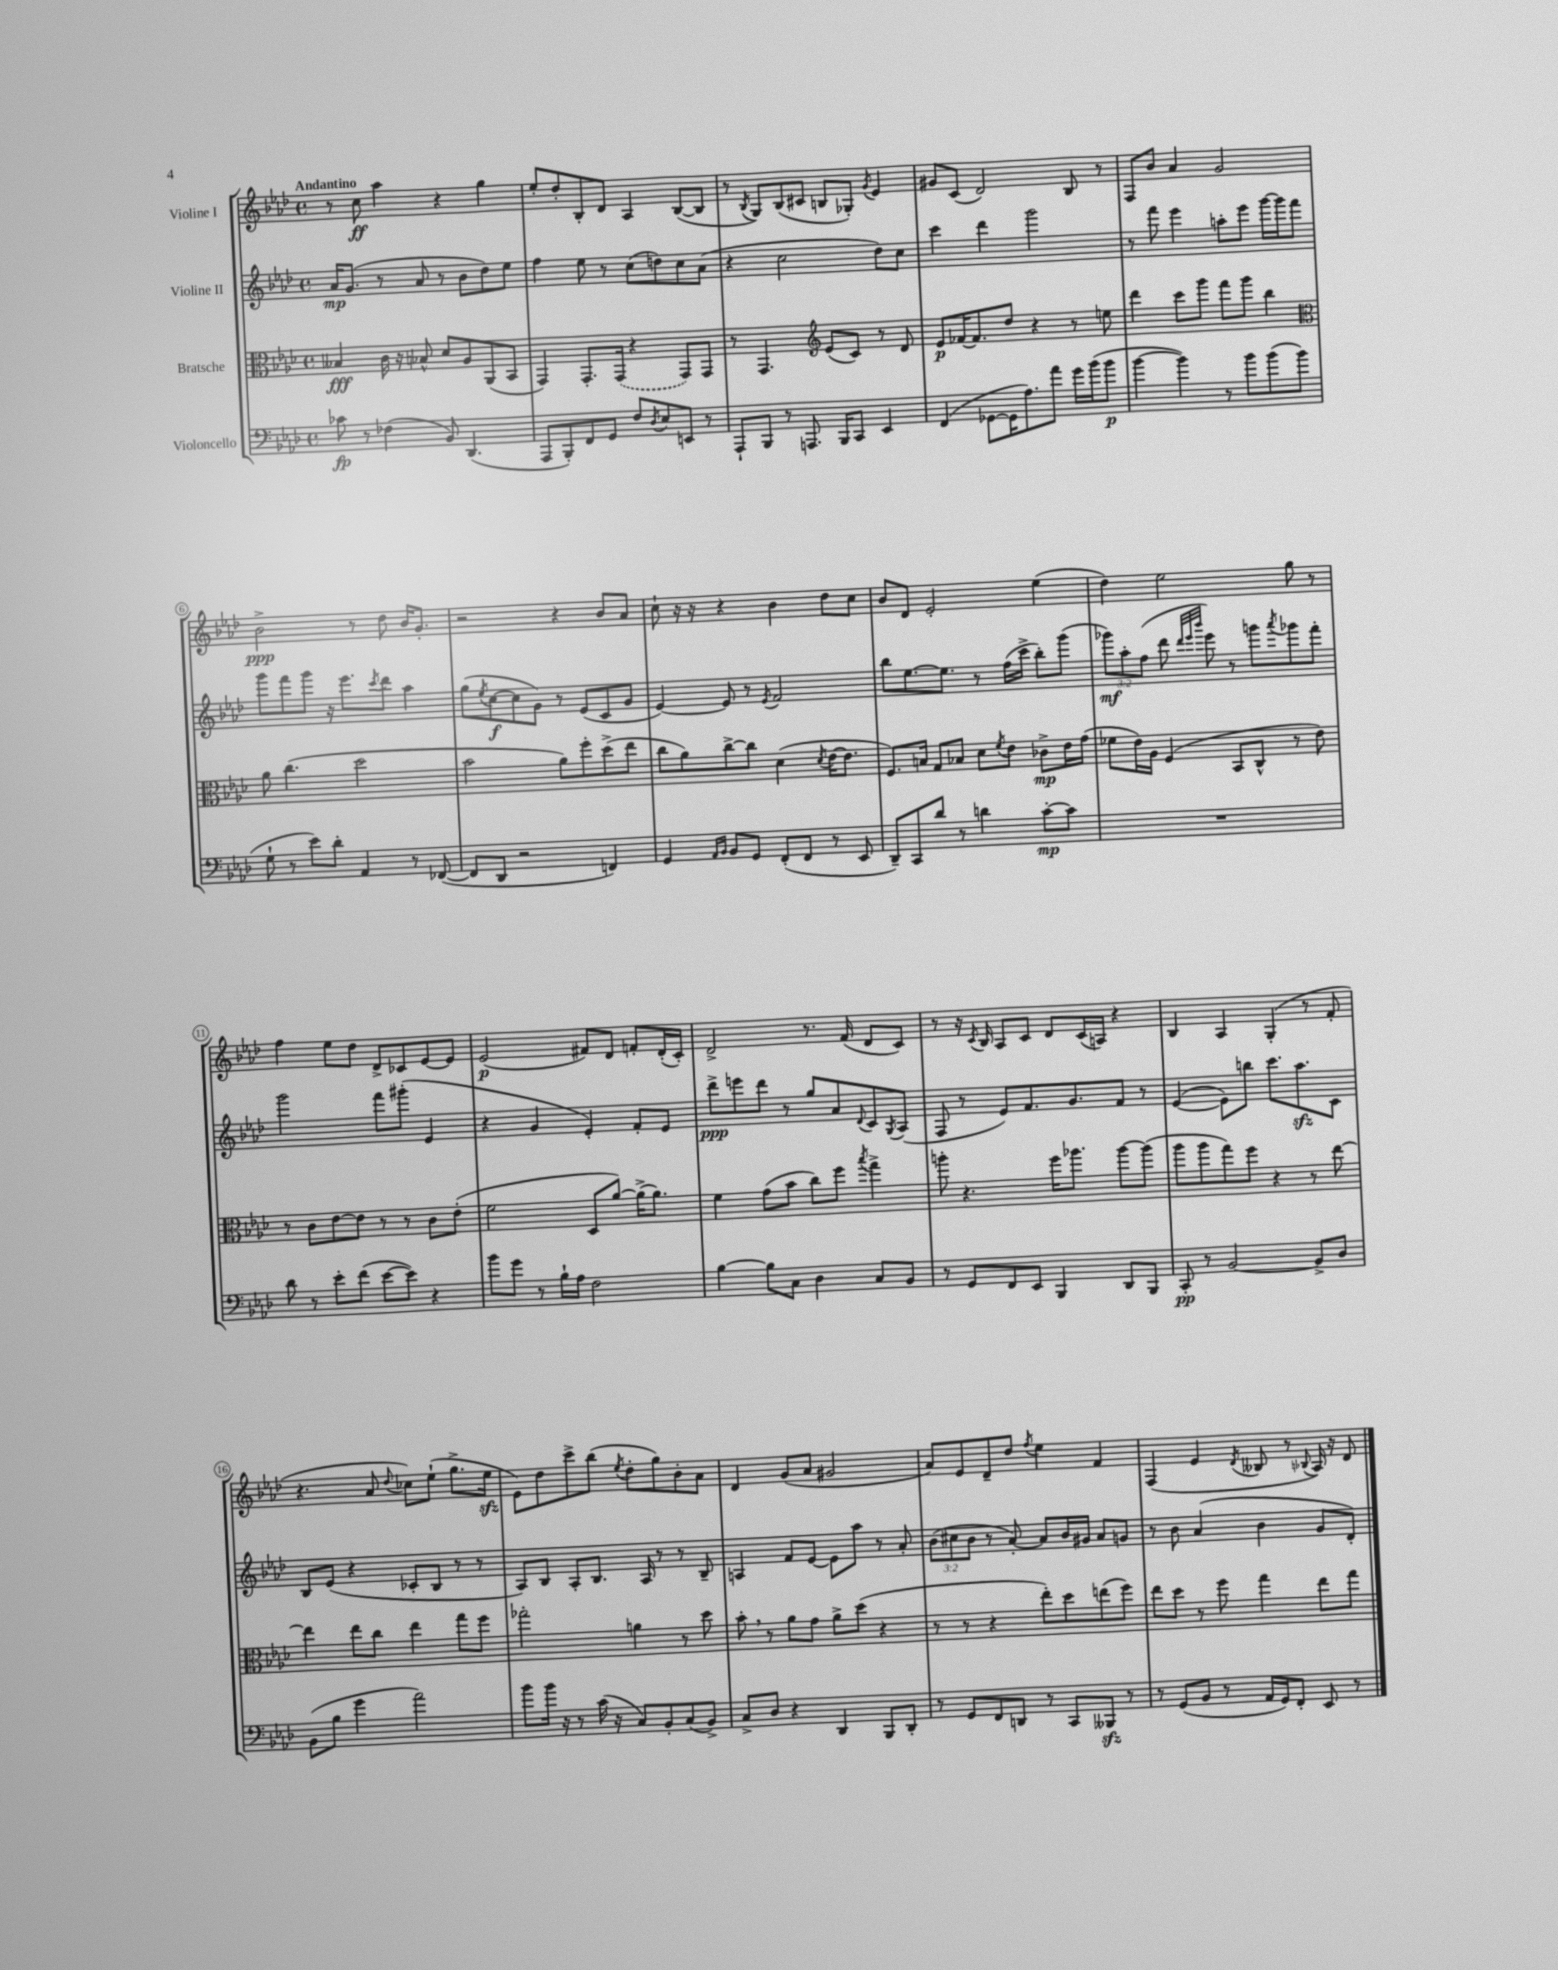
<<
\new StaffGroup <<
\new Staff = "s0" \with { instrumentName = "Violine I" } {
    \clef treble \key aes \major \defaultTimeSignature \time 4/4 \tempo "Andantino"
    r8 c''8\ff aes''4 r4 g''4 |
    ees''8-. des''8-. bes8-. des'8 aes4 bes8~( bes8 |
    r8 \acciaccatura { bes8 } g8) bes8( cis'8 b8 ges8-.) \acciaccatura { g'8 } ees'4 |
    gis'8 c'8( des'2) bes8 r8 |
    f8 bes'8 aes'4 g'2 |
    bes'2->\ppp r8 des''8 bes'16 g'8.-. |
    r2 r4 bes'8 aes'8 |
    c''8-! r16 r16 r4 bes'4 des''8 c''8 |
    bes'8 des'8 ees'2-. ees''4( |
    des''4) ees''2 g''8 r8 |
    f''4 ees''8 des''8 des'8-> ces'8 ees'8~ ees'8 |
    ees'2\p( fis'8) des'8 f'8-. des'16-.( c'16-.) |
    des'2-> r8. f'16( des'8 c'8) |
    r8 r16 \acciaccatura { c'8 } bes16 aes8 c'8 des'8 c'16( a16) r4 |
    bes4 aes4 g4-.( r8 f'8-. |
    r4. aes'8 \appoggiatura { des''8 } ces''8) ees''8-!( g''8.-> ees''16\sfz |
    ees'8) des''8 c'''8-> bes''8( \acciaccatura { ees''8 } des''8-. g''8) bes'8-. aes'8 |
    des'4 g'8( aes'8 gis'2 |
    aes'8) ees'8 des'8-- des''8 \acciaccatura { f''8 } ees''4 f'4 |
    f4( ees'4 \acciaccatura { des'8 } beses8 r8 \appoggiatura { bes8 } aes16) r16 des'8 \bar "|." |
}
\new Staff = "s1" \with { instrumentName = "Violine II" } {
    \clef treble \key aes \major \defaultTimeSignature \time 4/4 \override Staff.TupletNumber.text = #tuplet-number::calc-fraction-text
    aes'16\mp g'8.( r8 aes'8 r8 bes'8 des''8) ees''8 |
    f''4 ees''8 r8 c''8( d''8) c''8 aes'8( |
    r4 c''2 des''8) c''8 |
    c'''4 des'''4 g'''2 |
    r8 f'''8 ees'''4 a''8-. ees'''8 g'''16~ g'''16 f'''8 |
    g'''8 f'''8 g'''8 r16 ees'''8. \acciaccatura { c'''8 } des'''8 aes''4 |
    g''8( \acciaccatura { ees''8 } c''8~\f c''8 g'8) r8 ees'8( c'8 g'8 |
    ees'4~) ees'8 r8 \acciaccatura { ees'8 } f'2 |
    bes''8 ees''8.~ ees''8. r8 f''16( c'''16-> bes''8-.) g'''8( |
    \tuplet 3/2 { ges'''8\mf) aes''8-. f''8( } des'''8 \grace { des'''32 ees'''32 bes'''32 } ees'''8) r8 g'''8 \acciaccatura { aes'''8 } ges'''8 f'''8-. |
    g'''2 f'''8 gis'''8-.( ees'4 |
    r4 g'4 ees'4-.) f'8-. ees'8 |
    des'''8->\ppp e'''8 des'''8 r8 g''8 aes'8 \appoggiatura { des'8 } c'8 \acciaccatura { g8 } aes8( |
    f8 r8 ees'8) f'8. g'8. f'8 r8 |
    ees'4~( ees'8) b''8 c'''8. aes''8.\sfz c'8 |
    bes8 ees'8( r4 ces'8-. bes8 r8 r8 |
    aes8) bes8 aes8-. bes8. aes16 r8 r8 bes8-- |
    a4 f'8 ees'8~ ees'8 aes''8 r8 aes'8-. |
    \tuplet 3/2 { bes'8( cis''8 bes'8 } r8 aes'8~-.) aes'8 bes'16 gis'16 aes'8 g'8 |
    r8 bes'8 aes'4( bes'4 g'8 des'8-.) \bar "|." |
}
\new Staff = "s2" \with { instrumentName = "Bratsche" } {
    \clef alto \key aes \major \defaultTimeSignature \time 4/4
    beses4\fff c'16 r16 bes8-^ des'8 aes8 aes,8( bes,8 |
    g,4) g,8.-. \once \slurDashed g,16( r4 g,8) g,8 |
    r8 g,4. \clef treble ees'8( c'8) r8 des'8 |
    ees'8\p fes'16~ fes'8. des''8 r4 r8 e''8 |
    des'''4 c'''8 g'''8 f'''8 g'''8 bes''4 |
    \clef alto aes'8 c''4.( des''2 |
    bes'2 aes'8) f''8-. des''8->( ees''8 |
    c''8 aes'8) c''8~-> c''8 des'4( \acciaccatura { des'8 } ees'16~ ees'8. |
    f8.) b16 g8 bes8 des'8 \acciaccatura { f'8 } ees'8 ces'8->\mp ees'16 g'16( |
    fes'8 ees'16) aes16 f4( bes,8 c8-^ r8 ees'8) |
    r8 c'8 ees'8~ ees'8 r8 r8 c'8 ees'8-.( |
    f'2 des8 aes'8~) aes'16->( aes'8.) |
    f'4 g'8( bes'8 c''8) f''8 \acciaccatura { bes''8 } g''4-> |
    a''8-. r4. f''16 aes''8. aes''8~ aes''8( |
    aes''8 aes''8 g''8) f''8 r4 r8 ees''8~ |
    ees''4 ees''8 c''8 ees''4 g''8 f''8 |
    ges''2-. a'4 r8 des''8 |
    bes'8-. \breathe r8 aes'8 g'8 aes'8-> des''8( r4 |
    r8 r8 r4 ees''8-.) des''8 e''8( f''8) |
    ees''8 des''8 r8 f''8 g''4 ees''8 g''8 \bar "|." |
}
\new Staff = "s3" \with { instrumentName = "Violoncello" } {
    \clef bass \key aes \major \defaultTimeSignature \time 4/4
    ces'8\fp r8 fes4( bes,8) des,4.( |
    aes,,8 bes,,8-.) f,8 g,8 f8 \acciaccatura { des8 } ees8 e,8 r8 |
    aes,,8-! bes,,8 r8 a,,8. bes,,16 c,8 ees,4 |
    f,4( ges,8~ ges,16 aes8.) aes'8 g'16 bes'16( bes'8\p |
    bes'4~ bes'4) r8 bes'8 bes'8( bes'8 |
    g8-! r8 ees'8) des'8-. aes,4 r8 fes,8~( |
    fes,8 des,8 r2 f,4) |
    g,4 \grace { aes,16 bes,16 } bes,8 g,8 f,8-.( f,8 r8 ees,8 |
    des,8--) c,8 des'8 r8 d'4 c'8~-.\mp c'8 |
    R1 |
    des'8 r8 ees'8-. f'8( ees'8~ ees'8) r4 |
    bes'8 g'8 r8 bes16-! aes16 f2 |
    bes4~ bes8 c8 des4 c8 bes,8 |
    r8 g,8 f,8 ees,8 bes,,4 des,8 bes,,8 |
    c,8-.\pp r8 bes,2~ bes,8-> des8 |
    bes,8( bes8 g'4 aes'2) |
    bes'8 bes'16 r16 r8 c'16( r16 c8) bes,8-. c8( bes,8->) |
    c8-> des8 r4 des,4 bes,,8 des,8-. |
    r8 g,8 f,8 d,8 r8 c,8 beses,,8\sfz r8 |
    r8 g,8( bes,8 r8 aes,16 g,16) f,8-. ees,8 r8 \bar "|." |
}
>>
>>
\layout { \context { \Score \override BarNumber.stencil = #(make-stencil-circler 0.1 0.3 ly:text-interface::print) } }
